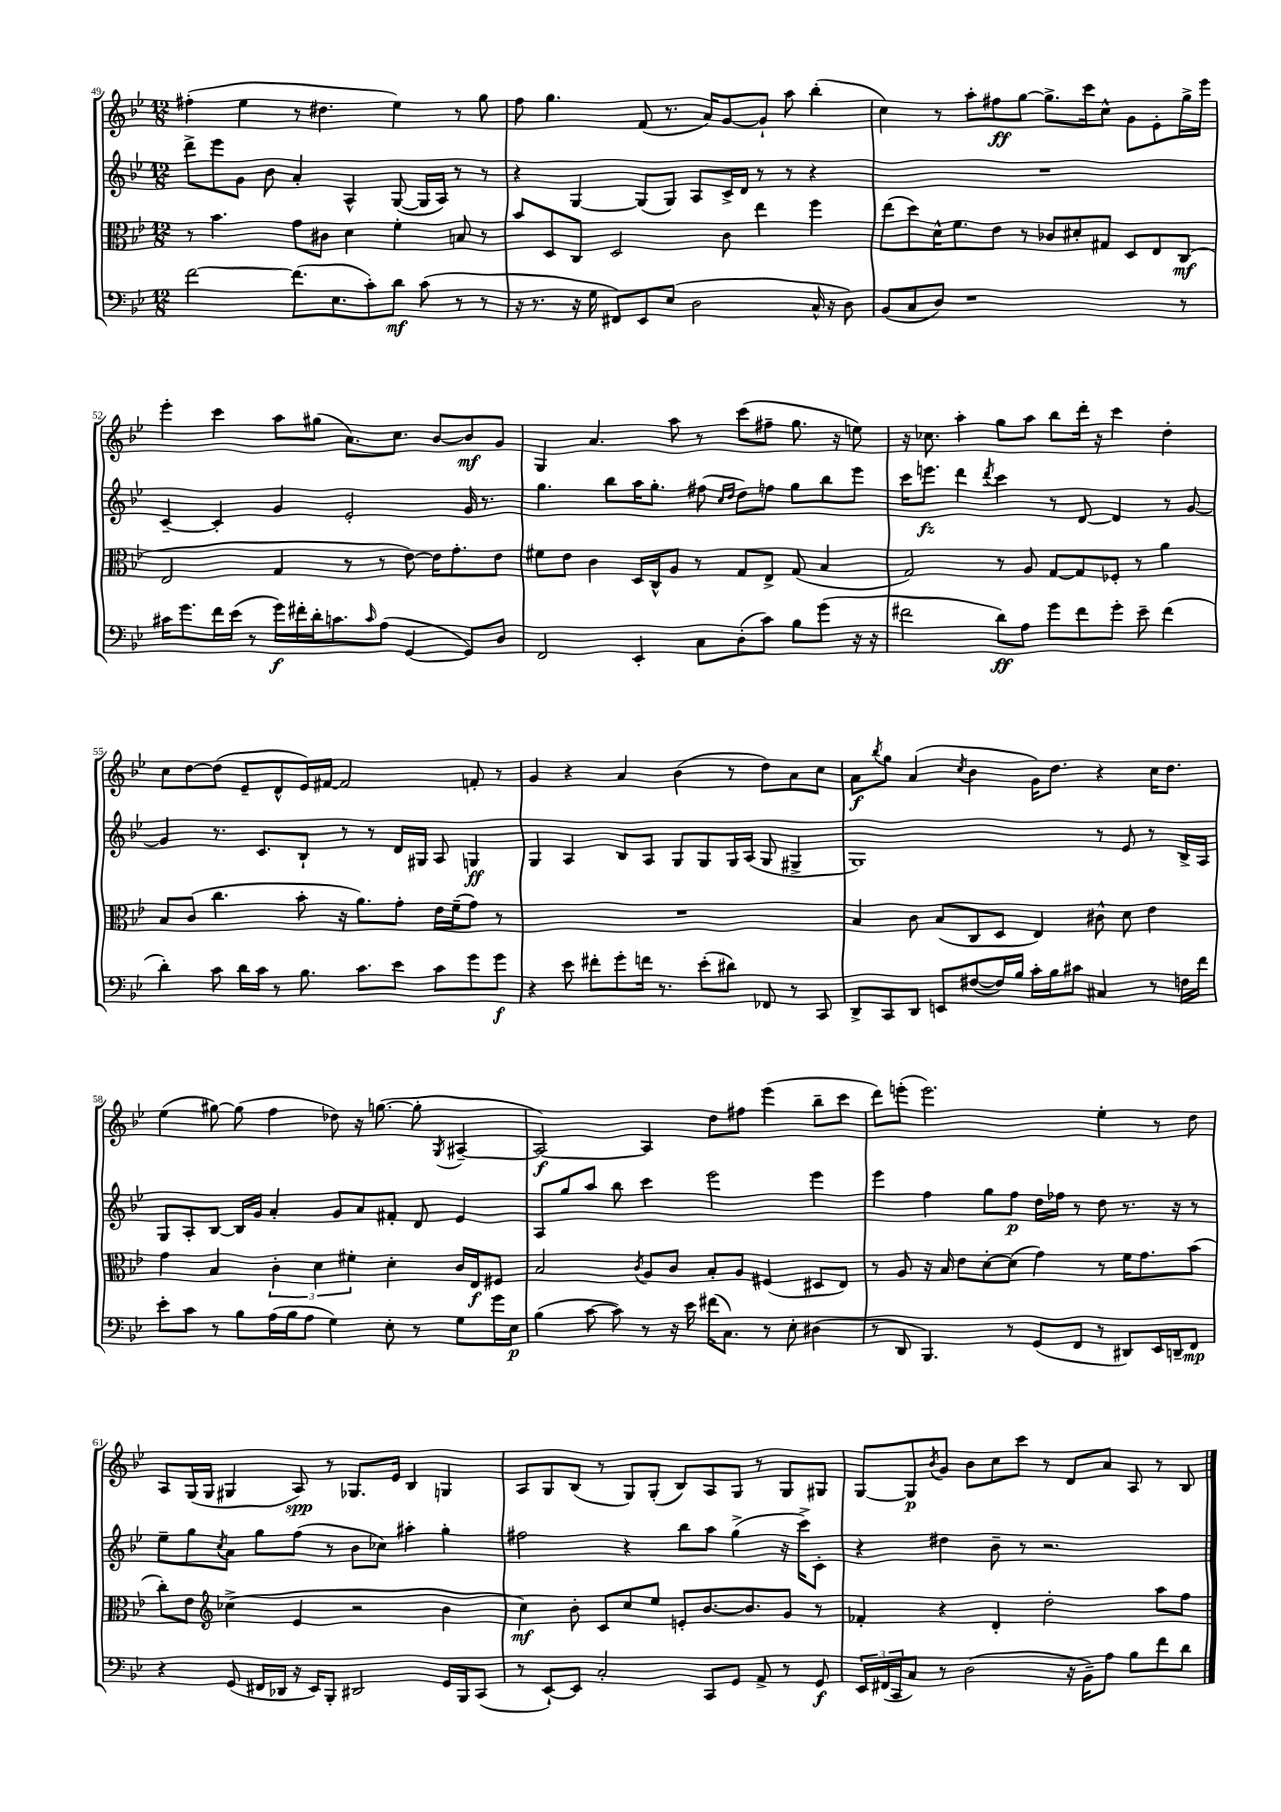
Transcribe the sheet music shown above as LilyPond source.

<<
\new StaffGroup <<
\new Staff = "s0" {
    \clef treble \key bes \major \numericTimeSignature \time 12/8
    fis''4-.( ees''4 r8 dis''4. ees''4) r8 g''8 |
    f''8 g''4. f'8( r8. a'16) g'8~ g'8-! a''8 bes''4-.( |
    c''4) r8 a''8-. fis''8\ff g''8~ g''8.-> c'''16 c''8-^ g'8 ees'8-. g''16-> ees'''16 |
    ees'''4-. c'''4 a''8 gis''8( a'8.) c''8. bes'8~ bes'8\mf g'8 |
    g4 a'4. a''8 r8 c'''8( fis''8-- g''8. r16 e''8) |
    r16 ces''8. a''4-. g''8 a''8 bes''8 d'''16-. r16 c'''4 d''4-. |
    c''8 d''8~ d''8( ees'8-- d'8-^ ees'16) fis'16~ fis'2 f'8-. r8 |
    g'4 r4 a'4 bes'4( r8 d''8) a'8 c''8 |
    a'8\f \acciaccatura { bes''8 } g''8 a'4( \acciaccatura { c''8 } bes'4 g'16) d''8. r4 c''16 d''8. |
    ees''4( gis''8~) gis''8( f''4 des''8) r16 g''8.~( g''8-. \acciaccatura { g8 } ais4~-- |
    ais2~\f) ais4 d''8 fis''8 ees'''4( bes''8-- c'''8 |
    d'''8) e'''8-.( e'''2.) ees''4-. r8 d''8 |
    a8 g16( g16 gis4 a8\spp) r8 ges8. ees'16 bes4 g4 |
    a8 g8 bes8( r8 g8) g8-.( bes8) a8 g8 r8 g8 gis8 |
    g8~ g8\p \acciaccatura { bes'8 } g'8 bes'8 c''8 c'''8 r8 d'8 a'8 a8 r8 bes8 \bar "|." |
}
\new Staff = "s1" {
    \clef treble \key bes \major \numericTimeSignature \time 12/8
    d'''8-> ees'''8 g'8 bes'8 a'4-. a4-^ g8~( g16 a16) r8 r8 |
    r4 g4~ g8( g8) a8 c'16-> d'16 r8 r8 r4 |
    R1. |
    c'4~-- c'4-. g'4 ees'2-. g'16 r8. |
    g''4. bes''8 a''16 g''8.-. fis''8( \grace { c''16 d''16 } d''8) f''8 g''8 bes''8 ees'''8 |
    c'''16 e'''8.\fz d'''4 \acciaccatura { d'''8 } c'''4 r8 d'8~ d'4 r8 g'8~ |
    g'4 r8. c'8. bes8-! r8 r8 d'16 gis16 a8 g4\ff |
    g4 a4 bes8 a8 g8 g8 g16 a16( g8 gis4-> |
    g1) r8 ees'8 r8 bes16-> a16 |
    g8 a8-. bes8~ bes16 g'16 a'4-. g'8 a'8 fis'8-. d'8 ees'4 |
    a8 g''8 a''8 bes''8 c'''4 ees'''2 ees'''4 |
    ees'''4 f''4 g''8 f''8\p d''16 fes''16 r8 d''8 r8. r16 r8 |
    ees''8-- g''8 \acciaccatura { c''8 } a'8 g''8 f''8( r8 bes'8 ces''8) ais''4-. g''4-. |
    fis''2 r4 bes''8 a''8 g''4->( r16 c'''16->) c'8-. |
    r4 dis''4 bes'8-- r8 r2. \bar "|." |
}
\new Staff = "s2" {
    \clef alto \key bes \major \numericTimeSignature \time 12/8
    r8 bes'4. g'8 cis'8 d'4 f'4-. b8 r8 |
    bes'8 d8 c8 d2 c'8 ees''4 f''4 |
    ees''8( d''8) d'16-^ f'8. ees'8 r8 ces'8 dis'8-. gis8 d8 ees8 c8\mf( |
    ees2 g4 r8 r8 ees'8~) ees'16 g'8.-. ees'8 |
    fis'8 ees'8 c'4 d16 c16-^ a8 r8 g8 ees8-> g8( bes4 |
    g2) r8 a8 g8~ g8 fes8-. r8 a'4 |
    bes8 c'8( c''4. bes'8-. r16 a'8.) g'8-. ees'16 f'16--( g'8) r8 |
    R1. |
    bes4 c'8 bes8( c8 d8 ees4) cis'8-^ d'8 ees'4 |
    g'4 bes4 \tuplet 3/2 { c'4-. d'4 fis'4-. } d'4-. c'16 ees16\f fis8 |
    bes2 \acciaccatura { c'8 } a8 c'8 bes8-. a8 fis4( dis8 ees8) |
    r8 a8 r16 bes16 ees'8 d'8~-. d'8( g'4) r8 f'16 g'8. bes'8( |
    c''8-.) ees'8 \clef treble ces''4->( ees'4 r2 bes'4 |
    c''4\mf) bes'8-. c'8 c''8 ees''8 e'8-. bes'8.~ bes'8. g'8 r8 |
    fes'4-. r4 d'4-. d''2-. a''8 f''8 \bar "|." |
}
\new Staff = "s3" {
    \clef bass \key bes \major \numericTimeSignature \time 12/8
    f'2~ f'8.( ees8. c'8-.) d'8\mf c'8( r8 r8 |
    r16 r8. r16 g16 fis,8) ees,8 ees8( d2 c16-^ r16 d8) |
    bes,8( c8 d8) r1 r8 |
    cis'16 g'8. f'16 ees'16( r8 g'16\f) fis'16-. d'16-. c'8. \grace { c'16 } a8( g,4~ g,8) d8 |
    f,2 ees,4-. c8 d8-.( c'8) bes8 g'8( r16 r16 |
    fis'2 d'8\ff) a8 g'8 fis'8 g'8-. ees'8-- fis'4( |
    d'4-.) c'8 d'16 c'16 r8 bes8. c'8. ees'8 c'8 g'8 g'8\f |
    r4 ees'8 fis'8-. g'8-. f'16 r8. ees'8-.( dis'8) fes,8 r8 c,8 |
    d,8-> c,8 d,8 e,8 fis8~( fis16) bes16 c'16-. bes16 cis'8 cis4 r8 f16 f'16 |
    ees'8-. c'8 r8 bes8 a16( bes16 a8 g4) ees8-. r8 g8 g'16 ees16\p |
    bes4( c'8~ c'8) r8 r16 ees'16 fis'16( c8.) r8 ees8-. dis4( |
    r8 d,8 bes,,4.) r8 g,8( f,8 r8 dis,8) ees,16 d,16-- f,8\mp |
    r4 g,8( fis,16 des,16 r16 ees,16) bes,,8-. dis,2 g,16 bes,,16 c,8( |
    r8 ees,8~-!) ees,8 c2-. c,8 g,8 a,8-> r8 g,8\f |
    \tuplet 3/2 { ees,16 fis,16( c,16 } c8) r8 d2( r16 bes,16--) a8 bes8 f'8 d'8 \bar "|." |
}
>>
>>
\layout { \context { \Score currentBarNumber = #49 } }
